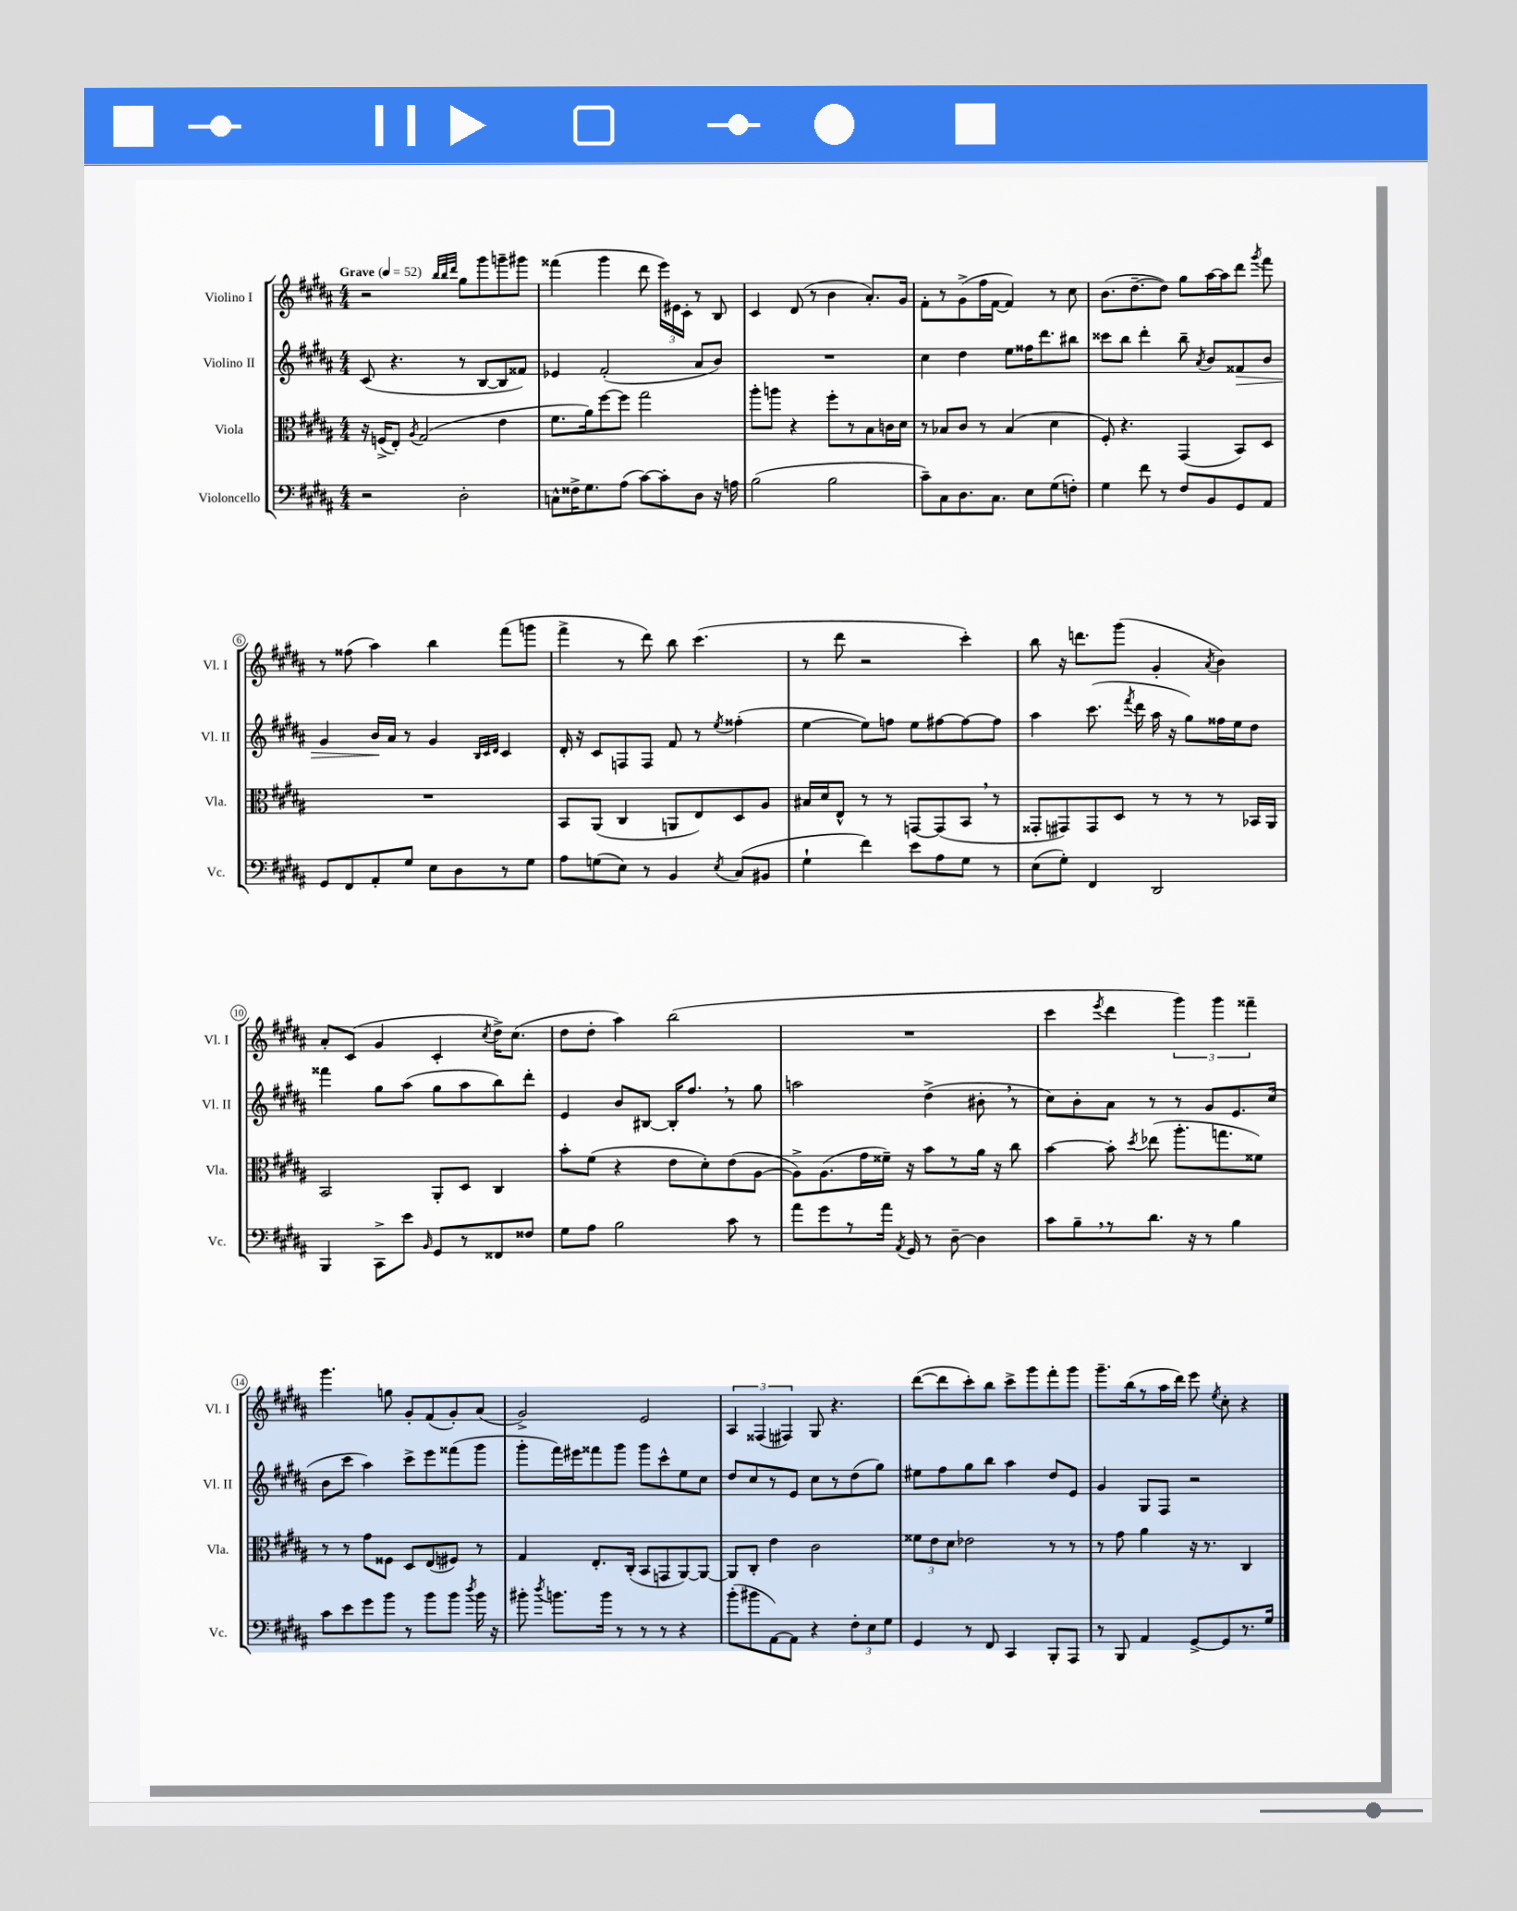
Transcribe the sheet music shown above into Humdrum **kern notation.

**kern	**kern	**kern	**dynam	**kern
*part4	*part3	*part2	*part2	*part1
*staff4	*staff3	*staff2	*staff2	*staff1
*I"Violoncello	*I"Viola	*I"Violino II	*	*I"Violino I
*I'Vc.	*I'Vla.	*I'Vl. II	*	*I'Vl. I
*clefF4	*clefC3	*clefG2	*	*clefG2
*k[f#c#g#d#a#]	*k[f#c#g#d#a#]	*k[f#c#g#d#a#]	*	*k[f#c#g#d#a#]
*M4/4	*M4/4	*M4/4	*	*M4/4
*MM52	*MM52	*MM52	*	*MM52
=1	=1	=1	=1	=1
!	!	!	!	!LO:TX:a:B:t=Grave
2r	16r	(8c#/	.	2r
.	(16Fn^/KL	.	.	.
.	8E'/J)	4.r	.	.
.	8qA#/	.	.	.
.	(2G#/	.	.	.
.	.	.	.	32qqbb/LLL
.	.	.	.	32qqbb/
.	.	.	.	32qqddd#/JJJ
2D#'\	.	8r	.	8gg#\L
.	.	[8B/L	.	8ggg#\
.	4e\	8B/]	.	8gggn~\
.	.	8f##X/J)	.	8ggg#X\J
=2	=2	=2	=2	=2
8Cn^^\L	8.f#\L	4e-X/	.	(4fff##X\
16F##X^\K	.	.	.	.
8.G#\	16a#\k)	.	.	.
.	[8ff#\	(2f#'/	.	4ggg#\
(8A#\J	8ff#\J]	.	.	.
[8c#\L)	2gg#\	.	.	8ddd#\
8c#'\]	.	.	.	24eee\LL)
.	.	.	.	24e#X\
.	.	.	.	24c#'\JJ
8D#\J	.	8a#/L	.	8r
16r	.	8b/J)	.	8B/
16An\	.	.	.	.
=3	=3	=3	=3	=3
(2B\	8aa#'\L	1r	.	4c#/
.	8aan\J	.	.	.
.	4r	.	.	(8d#/
.	.	.	.	8r
2B\	8ff#'\L	.	.	4b\
.	8r	.	.	.
.	8B\	.	.	8.a#'/L)
.	16cn\L	.	.	.
.	16d#\JJ	.	.	16g#/Jk
=4	=4	=4	=4	=4
8c#~\L)	8r	4cc#\	.	8f#'\L
8C#\	8B-X/L	.	.	8r
8.D#\	8c#/J	4dd#\	.	(8g#^\
.	8r	.	.	16ff#\L
8.C#\J	.	.	.	[16f#\JJ
.	(4B-/	8ee\L	.	4f#/])
8E\L	.	16ff##X\K	.	.
.	.	8.ddd#\	.	.
(8G#\	4d#\	.	.	8r
8Fn'\J)	.	8bb#X\J	.	8cc#\
=5	=5	=5	=5	=5
4G#\	8F#'/)	8ccc##X\L	.	(8.b\L
.	4.r	8bb\J	.	.
.	.	.	.	[8.dd#~\
8f#\	.	4ddd#'\	.	.
8r	.	.	.	8dd#\J])
8F#/L	(4GG#/	8bb~\	.	8gg#\L
.	.	8qa#/	.	.
8BB/	.	8b/L	.	[16aa#\L
.	.	.	.	16aa#\J]
!	!	!	!LO:HP:b	!
8GG#/	8BB/L)	8f##X/	>	8ddd#\J
.	.	.	.	8qggg#/
8AA#/J	8D#/J	8b/J	.	8fff#\
!!LO:LB:g=z
=6	=6	=6	=6	=6
8GG#/L	1r	4g#/	.	8r
8FF#/	.	.	.	(8ff##X\
8AA#'/	.	16b/LL	.	4aa#\)
.	.	16a#/JJ	]	.
8G#/J	.	8r	.	.
8E\L	.	4g#/	.	4bb\
8D#\	.	.	.	.
.	.	32qqB/LLL	.	.
.	.	32qqc#/	.	.
.	.	32qqd#/JJJ	.	.
8r	.	4c#/	.	(8fff#\L
8G#\J	.	.	.	8gggn\J
=7	=7	=7	=7	=7
8A#\L	8BB/L	16d#'/	.	4fff#^\
.	.	16r	.	.
(8Gn\	(8AA#/J	8c#/L	.	.
8E\J)	4C#/	8Fn/	.	8r
8r	.	8F/J	.	8ddd#\)
4BB/	8AAn/L	8f#/	.	8bb\
.	8E/)	8r	.	(4.ccc#\
8qE/	.	8qee/	.	.
(8C#/L	8D#/	(4ff##X'\	.	.
8BB#X/J	8A#/J	.	.	.
=8	=8	=8	=8	=8
4G#`\	16B#X/LL	[4ee\	.	8r
.	16d#/J	.	.	.
.	8E^^/J	.	.	8ddd#\
4f#\)	8r	8ee\L])	.	2r
.	8r	8ffn\J	.	.
8e\L	[8GGn/L	8ee\L	.	.
8A#\	(8GG/]	[8ff#X\	.	.
8G#\J	8BB,/J	8ff#\_	.	4ccc#'\)
8r	8r	8ff#\J]	.	.
=9	=9	=9	=9	=9
(8E\L	8GG##X'/L	4aa#\	.	8bb\
8G#'\J)	8GG#X/)	.	.	16r
.	.	.	.	8.dddn\L
4FF#/	8GG#/	(8.ccc#\	.	.
.	8D#/J	.	.	(8ggg#\J
.	.	8qfff#/	.	.
.	.	16ddd#\	.	.
2DD#/	8r	16aa#\	.	4g#'/
.	.	16r	.	.
.	8r	8gg#\L)	.	.
.	.	.	.	8qa#/
.	8r	16ff##X\L	.	4b\)
.	.	16ee\J	.	.
.	16BB-X/LL	8dd#\J	.	.
.	16AA#/JJ	.	.	.
!!LO:LB:g=z
=10	=10	=10	=10	=10
4BBB/	2BB/	4fff##X\	.	8a#'/L
.	.	.	.	(8c#/J
8CC#^\L	.	8gg#\L	.	4g#/
8e\J	.	(8aa#\J	.	.
16qqBB/	.	.	.	.
8GG#/L	8AA#'/L	8gg#\L	.	4c#'/
8r	8D#/J	8aa#\	.	.
.	.	.	.	8qcc#/
8FF##X/	4C#/	8bb\)	.	16dd#^\KL)
.	.	.	.	(8.cc#\J
8F##X/J	.	8ddd#'\J	.	.
=11	=11	=11	=11	=11
8G#\L	8b'\L	4e/	.	8dd#\L
8A#\J	(8f#\J	.	.	8dd#'\J
2B\	4r	8b/L	.	4aa#\)
.	.	[8B#X/J	.	.
.	8e\L	16B#'/KL]	.	(2bb\
.	.	8.ff#,/J	.	.
.	8d#'\)	.	.	.
8c#\	(8e\	8r	.	.
8r	[8A#\J	8gg#\	.	.
=12	=12	=12	=12	=12
8a#\L	8A#^\L])	2aan\	.	1r
8g#\	(8.A#\	.	.	.
8r	.	.	.	.
.	16g#\L	.	.	.
16a#\Jk	16f##X~\JJ)	.	.	.
8qAA#/	.	.	.	.
16GG#/	16r	.	.	.
8r	8b\L	(4dd#^\	.	.
[8D#~\	8r	.	.	.
4D#\]	16a#\Jk	8b#X',\	.	.
.	16r	.	.	.
.	8cc#\	8r	.	.
=13	=13	=13	=13	=13
8c#\L	[4b\	8cc#\L)	.	4ccc#\
8B~,\	.	8b'\	.	.
.	.	.	.	8qeee/
8r	8b'\]	8a#\J	.	4ddd#\
.	8qdd#/	.	.	.
8.d#\J	(8ee-X\	8r	.	.
.	8.aa#'\L	8r	.	6ggg#\)
16r	.	.	.	.
8r	.	8g#/L	.	.
.	.	.	.	6ggg#\
.	8.ggn\	.	.	.
4B\	.	8.e/	.	.
.	.	.	.	6fff##X~\
.	8f##X\J)	.	.	.
.	.	(16cc#/Jk	.	.
!!LO:LB:g=z
=14	=14	=14	=14	=14
8c#\L	8r	8b\L	.	4.ggg#\
8e\	8r	8ccc#\J	.	.
8g#\	8g#\L	4aa#\)	.	.
8b\J	8F##X\J	.	.	8ggn\
8r	8D#/L	8ccc#^\L	.	8g#'/L
8b\L	(8E/	8eee\	.	(8f#/
8b\J	8F#X/J)	(8fff##X\	.	8g#'/)
8qdd#/	.	.	.	.
16b\	8r	8ggg#\J	.	(8a#/J
16r	.	.	.	.
=15	=15	=15	=15	=15
8b#X'\	4G#/	8ggg#'\L	.	2g#^/)
8qdd#/	.	.	.	.
8.bn\L	.	16fff#\L)	.	.
.	.	16eee#X\J	.	.
.	8.E'/L	8fff##X\	.	.
16b\Jk	.	.	.	.
8r	.	8ggg#\J	.	.
.	(16C#'/Jk	.	.	.
8r	8BB/L	8ggg#\L	.	2e/
8r	8GGn/	8ccc#^^\	.	.
4r	[8AA#/)	8ee\	.	.
.	8AA#/J_	8cc#\J	.	.
=16	=16	=16	=16	=16
(8b'\L	8AA#/L]	8dd#/L	.	6A#/
8b#X\	8C#'/J	8cc#/	.	.
.	.	.	.	(6F##X/
[8AA#\)	4e\	8r	.	.
.	.	.	.	6F#X/)
8AA#\J]	.	8e/J	.	.
4r	2c#\	8cc#\L	.	8G#/
.	.	8r	.	4.r
12F#'\L	.	(8dd#\	.	.
12E\	.	.	.	.
.	.	8gg#\J)	.	.
12G#\J	.	.	.	.
=17	=17	=17	=17	=17
4GG#/	12f##X\L	8ee#X\L	.	([8ddd#\L
.	12e\	.	.	.
.	.	8ff#\	.	8ddd#\]
.	12d#\J	.	.	.
8r	2e-X\	8gg#\	.	8ccc#'\)
8FF#/	.	8bb\J	.	8bb\J
4CC#/	.	4aa#\	.	8ccc#^\L
.	.	.	.	8ggg#\
8BBB'/L	8r	8dd#/L	.	8fff#'\
8AAA#/J	8r	8e/J	.	8ggg#\J
=18	=18	=18	=18	=18
8r	8r	4g#/	.	8.ggg#~\L
8BBB/	8g#\	.	.	.
.	.	.	.	(16bb\k
4AA#/	4a#\	8G#/L	.	8r
.	.	8F#/J	.	16aa#\L
.	.	.	.	16ddd#\JJ)
[8GG#^/L	16r	2r	.	8eee\
.	8.r	.	.	.
.	.	.	.	8qee/
8GG#/]	.	.	.	8cc#'\
8.r	4C#/	.	.	4r
16G#/Jk	.	.	.	.
==	==	==	==	==
*-	*-	*-	*-	*-
